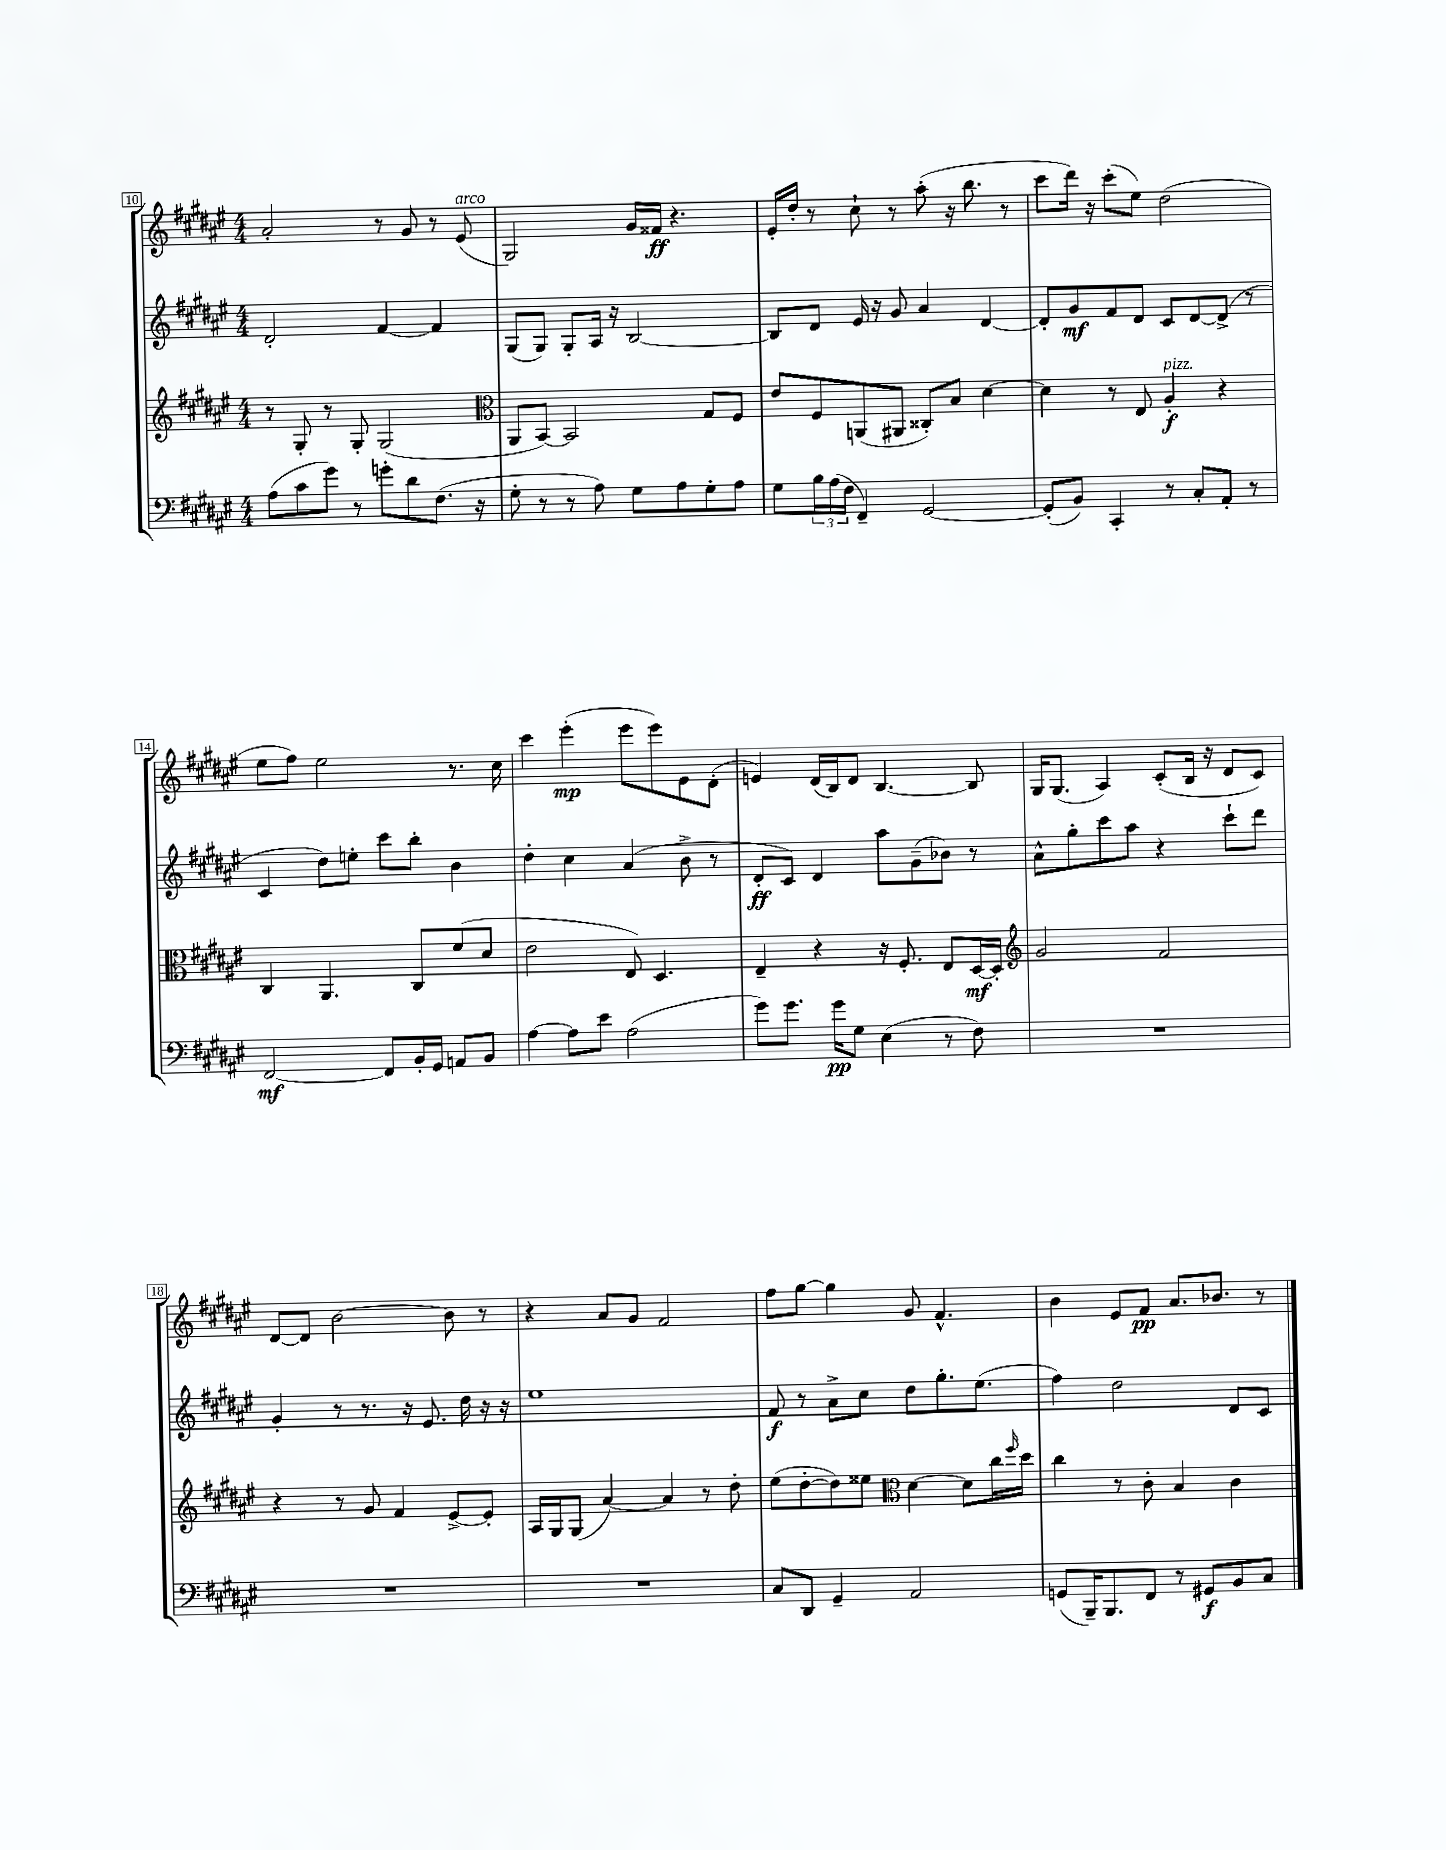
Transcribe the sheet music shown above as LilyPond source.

<<
\new StaffGroup <<
\new Staff = "s0" {
    \clef treble \key fis \major \numericTimeSignature \time 4/4
    ais'2-. r8 gis'8 r8 eis'8^\markup { \italic "arco" }( |
    gis2) gis'16 fisis'16\ff r4. |
    eis'16-. dis''16-. r8 cis''8-! r8 ais''8-.( r16 b''8. r8 |
    cis'''8 dis'''16) r16 cis'''8-.( eis''8) dis''2( |
    eis''8 fis''8) eis''2 r8. cis''16 |
    cis'''4 eis'''4-.\mp( eis'''8 eis'''8) eis'8 dis'8-.( |
    e'4) dis'16( b16) dis'8 b4.~ b8 |
    gis16 gis8.( ais4) cis'8-.( b16 r16 dis'8 cis'8) |
    dis'8~ dis'8 b'2~ b'8 r8 |
    r4 ais'8 gis'8 fis'2 |
    fis''8 gis''8~ gis''4 gis'8 fis'4.-^ |
    b'4 eis'8 fis'8\pp ais'8. bes'8. r8 \bar "|." |
}
\new Staff = "s1" {
    \clef treble \key fis \major \numericTimeSignature \time 4/4
    dis'2-. fis'4~ fis'4 |
    gis8( gis8) gis8-. ais16 r16 b2~ |
    b8 dis'8 eis'16 r16 gis'8 ais'4 dis'4~ |
    dis'8-. gis'8\mf fis'8 dis'8 cis'8 dis'8~ dis'8->( r8 |
    cis'4 dis''8) e''8-. cis'''8 b''8-. b'4 |
    dis''4-. cis''4 ais'4( b'8-> r8 |
    dis'8-.\ff cis'8) dis'4 ais''8 gis'8--( bes'8) r8 |
    ais'8-^ gis''8-. cis'''8 ais''8 r4 cis'''8-! dis'''8 |
    gis'4-. r8 r8. r16 eis'8. dis''16 r16 r16 |
    eis''1 |
    fis'8\f r8 ais'8-> cis''8 dis''8 gis''8.-. eis''8.( |
    fis''4) dis''2 dis'8 cis'8 \bar "|." |
}
\new Staff = "s2" {
    \clef treble \key fis \major \numericTimeSignature \time 4/4
    r8 gis8-. r8 gis8-. gis2( |
    \clef alto ais,8 b,8~) b,2 gis8 fis8 |
    eis'8 fis8 a,8( ais,8 cisis8-.) b8 dis'4~ |
    dis'4 r8 eis8 ais4-.\f^\markup { \italic "pizz." } r4 |
    cis4 ais,4. cis8 fis'8( dis'8 |
    eis'2 eis8) dis4. |
    eis4-- r4 r16 fis8.-. eis8 dis16~\mf dis16-. |
    \clef treble gis'2 fis'2 |
    r4 r8 gis'8 fis'4 eis'8~-> eis'8-. |
    ais16 gis16 gis8( ais'4~) ais'4 r8 dis''8-. |
    eis''8( dis''8~-. dis''8) eisis''8 \clef alto dis'4~ dis'8 cis''16 \grace { fis''16 } dis''16 |
    cis''4 r8 cis'8-. b4 cis'4 \bar "|." |
}
\new Staff = "s3" {
    \clef bass \key fis \major \numericTimeSignature \time 4/4
    ais8( cis'8 gis'8) r8 g'8-. dis'8 fis8.( r16 |
    gis8-. r8 r8 ais8) gis8 ais8 gis8-. ais8 |
    gis8 \tuplet 3/2 { b16 ais16( fis16 } fis,4--) gis,2~ |
    gis,8-.( b,8) cis,4-. r8 cis8-. ais,8-. r8 |
    fis,2~\mf fis,8 b,16-. gis,16 a,8 b,8 |
    ais4~ ais8 eis'8 ais2( |
    gis'8) gis'8. gis'16\pp gis8 eis4( r8 fis8) |
    R1 |
    R1 |
    R1 |
    cis8 dis,8 gis,4-- ais,2 |
    g,8( b,,16--) b,,8. fis,8 r8 gis,8\f b,8 cis8 \bar "|." |
}
>>
>>
\layout { \context { \Score currentBarNumber = #10 \override BarNumber.stencil = #(make-stencil-boxer 0.1 0.3 ly:text-interface::print) } }
